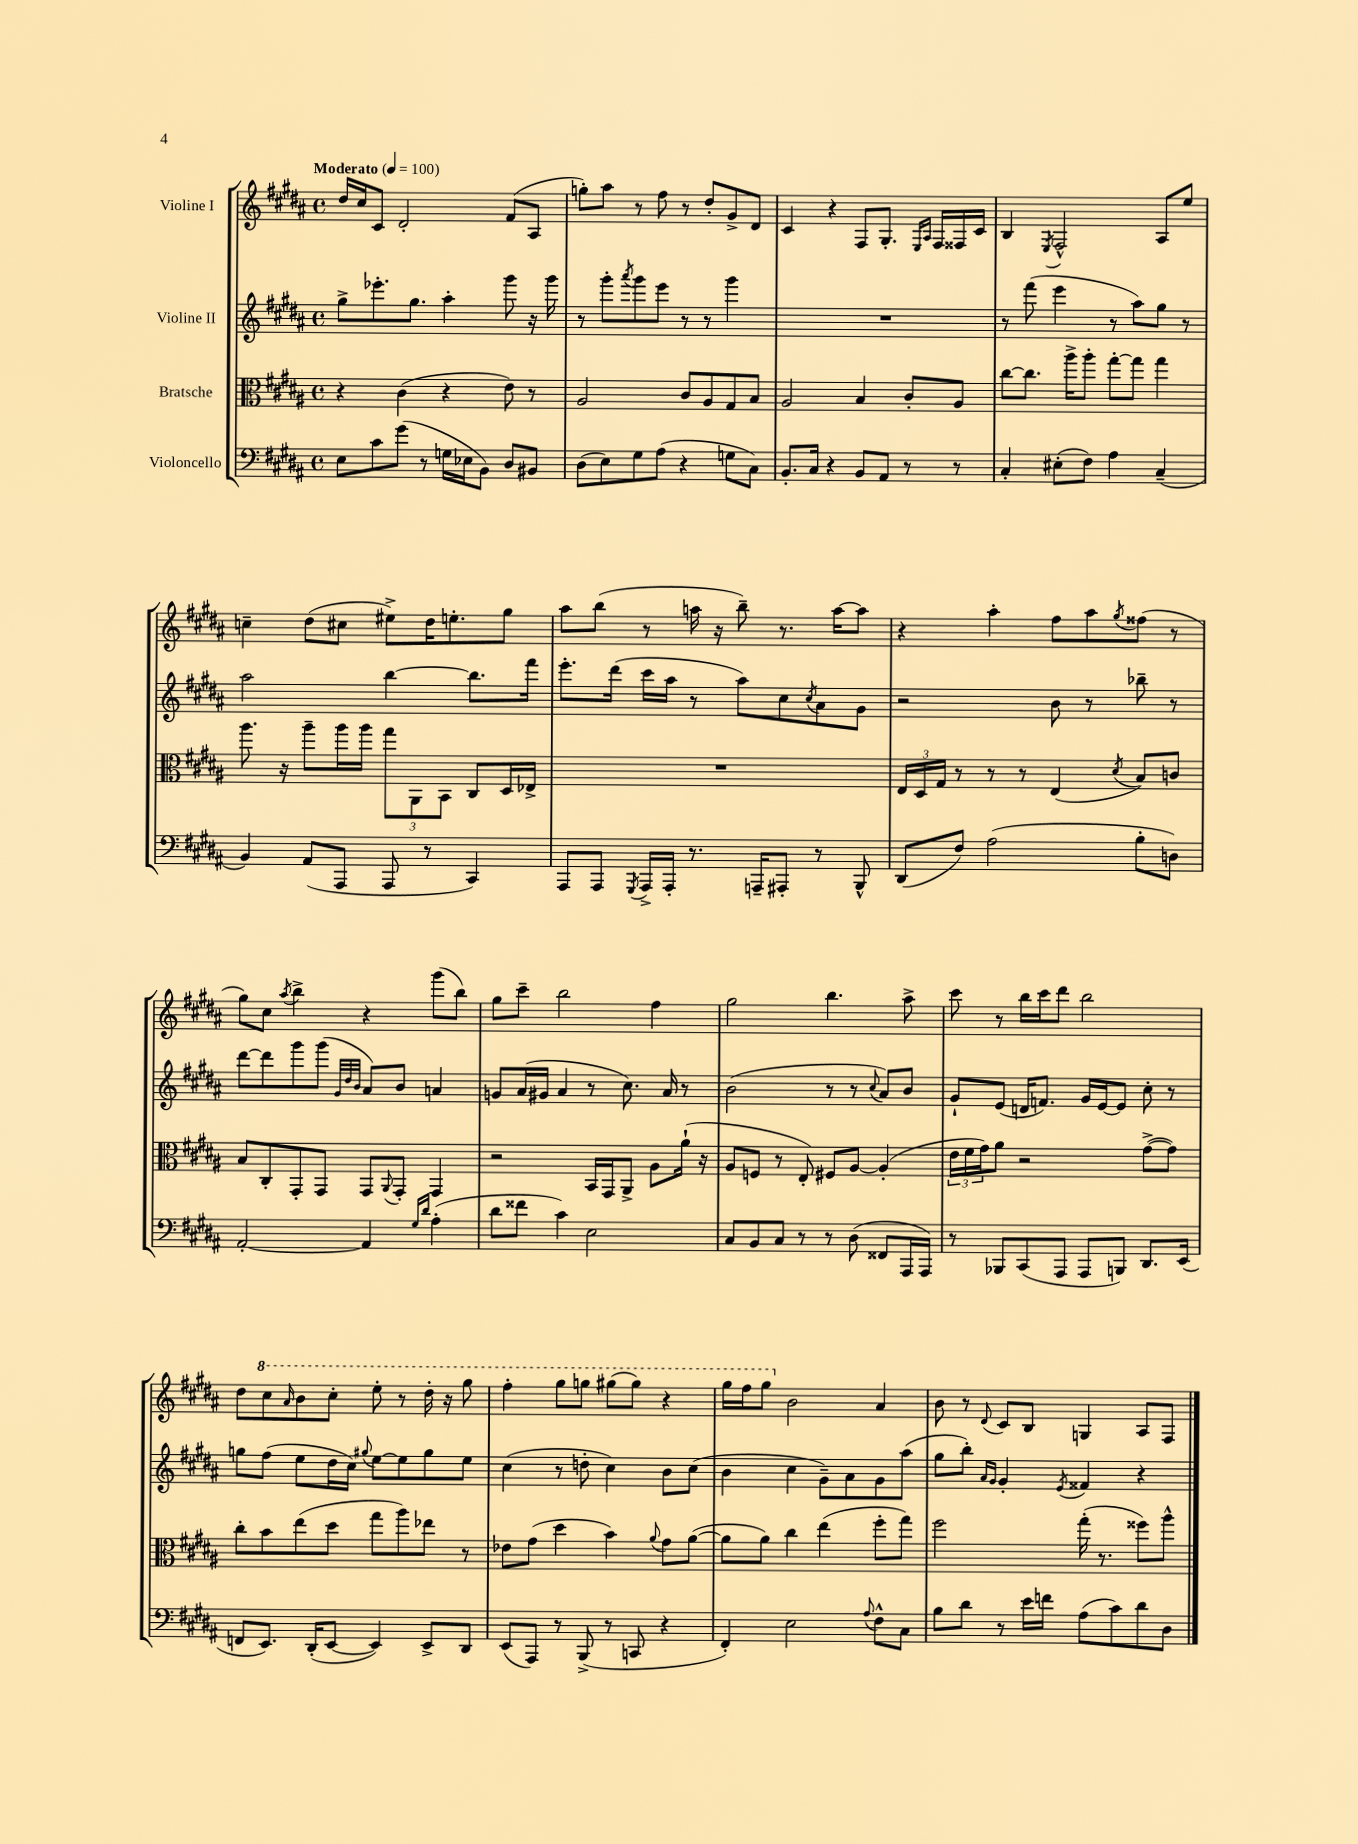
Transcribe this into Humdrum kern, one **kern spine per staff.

**kern	**kern	**kern	**kern
*part4	*part3	*part2	*part1
*staff4	*staff3	*staff2	*staff1
*I"Violoncello	*I"Bratsche	*I"Violine II	*I"Violine I
*clefF4	*clefC3	*clefG2	*clefG2
*k[f#c#g#d#a#]	*k[f#c#g#d#a#]	*k[f#c#g#d#a#]	*k[f#c#g#d#a#]
*M4/4	*M4/4	*M4/4	*M4/4
*met(c)	*met(c)	*met(c)	*met(c)
*MM100	*MM100	*MM100	*MM100
=1	=1	=1	=1
!	!	!	!LO:TX:a:B:t=Moderato
8E\L	4r	8gg#^\L	16dd#/LL
.	.	.	16cc#/J
8c#\	.	8.eee-X'\	8c#/J
(8g#\J	(4c#\	.	2d#'/
.	.	8.gg#\J	.
8r	.	.	.
16Gn\LL	4r	4aa#'\	.
16E-X\J	.	.	.
8BB\J)	.	.	.
8D#/L	8e\)	8ggg#\	(8f#/L
8BB#X/J	8r	16r	8A#/J
.	.	16ggg#\	.
=2	=2	=2	=2
(8D#\L	2A#/	8r	8ggn'\L)
8E\)	.	8ggg#'\L	8aa#\J
.	.	8qaaa#/	.
8G#\	.	8ggg#\	8r
(8A#\J	.	8eee\J	8ff#\
4r	8c#/L	8r	8r
.	8A#/	8r	8dd#'/L
8Gn\L	8G#/	4ggg#\	8g#^/
8C#\J)	8B/J	.	8d#/J
=3	=3	=3	=3
8.BB'/L	2A#/	1r	4c#/
16C#/Jk	.	.	.
4r	.	.	4r
8BB/L	4B/	.	8F#/L
8AA#/J	.	.	8.G#'/J
8r	8c#'/L	.	.
.	.	.	16qqE/LL
.	.	.	16qqA#/JJ
.	.	.	16F#/LL
8r	8A#/J	.	16F##X/
.	.	.	16c#/JJ
=4	=4	=4	=4
4C#'/	[8cc#\L	8r	4B/
.	8.cc#\J]	(8fff#\	.
.	.	.	8qE/
(8E#X'\L	.	4eee\	2F#^^/
.	16aa#^\KL	.	.
8F#\J)	8aa#'\J	.	.
4A#\	[8gg#'\L	8r	.
.	8gg#\J]	8aa#\L)	.
(4C#~/	4gg#\	8gg#\J	8A#/L
.	.	8r	8ee/J
!!LO:LB:g=z
=5	=5	=5	=5
4BB/)	8.aa#\	2aa#\	4ccn~\
.	16r	.	.
(8AA#/L	8aa#~\L	.	(8dd#\L
8AAA#/J	16aa#\L	.	8cc#X\J
.	16aa#\JJ	.	.
8AAA#/	12gg#\L	[4bb\	8ee#X^\L)
.	12AA#\	.	.
8r	.	.	16dd#\K
.	12BB\J	.	.
.	.	.	8.een'\
4CC#/)	8C#/L	8.bb\L]	.
.	16D#/L	.	8gg#\J
.	16E-X^/JJ	16fff#\Jk	.
=6	=6	=6	=6
8AAA#/L	1r	8.eee'\L	8aa#\L
8AAA#/J	.	.	(8bb\J
.	.	(16ddd#\Jk	.
8qGGG#/	.	.	.
16AAA#^/LL	.	16ccc#\LL	8r
16AAA#'/JJ	.	16aa#\JJ	.
8.r	.	8r	16aan\
.	.	.	16r
.	.	8aa#\L)	8bb~\)
16AAAn~/KL	.	.	.
8AAA#X'/J	.	8cc#\	8.r
.	.	8qcc#/	.
8r	.	8a#\	.
.	.	.	[16aa\KL
8BBB^^/	.	8g#\J	8aa\J]
=7	=7	=7	=7
(8DD#/L	24E/LL	2r	4r
.	24D#/	.	.
.	24G#/JJ	.	.
8F#/J)	8r	.	.
(2A#\	8r	.	4aa#'\
.	8r	.	.
.	(4E/	8b\	8ff#\L
.	.	8r	8aa#\
.	8qd#/	.	8qgg#/
8B'\L	8B/L)	8bb-X~\	(8ff##X\J
8Dn\J)	8cn/J	8r	8r
!!LO:LB:g=z
=8	=8	=8	=8
[2AA#'/	8B/L	[8ddd#\L	8gg#\L)
.	8C#'/	8ddd#\]	8cc#\J
.	.	.	8qaa#/
.	8GG#'/	8ggg#\	4bb^\
.	8GG#/J	(8ggg#\J	.
.	.	32qqg#/LLL	.
.	.	32qqdd#/	.
.	.	32qqb/JJJ	.
4AA#/]	8GG#/L	8a#/L)	4r
.	8qqAA#/	.	.
.	8GG#'/J	8b/J	.
16qqG#/LL	.	.	.
16qqd#/JJ	.	.	.
(4A#'\	4GG#/	4an/	(8ggg#\L
.	.	.	8bb\J)
=9	=9	=9	=9
8d#\L	2r	8gn/L	8gg#\L
8f##X\J	.	(16a#/L	8ccc#~\J
.	.	16g#X/JJ	.
4c#\)	.	4a#/	2bb\
2E\	16BB/LL	8r	.
.	16GG#/J	.	.
.	8AA#^/J	8.cc#\)	.
.	8A#\L	.	4ff#\
.	.	16a#/	.
.	(16a#`\Jk	8r	.
.	16r	.	.
=10	=10	=10	=10
8C#/L	8A#/L	(2b\	2gg#\
8BB/	8Fn/J	.	.
8C#/J	8r	.	.
8r	8E'/)	.	.
8r	8F#X/L	8r	4.bb\
(8D#\	[8A#/J	8r	.
.	.	8qqcc#/	.
8FF##X/L	(4A#'/]	8a#/L)	.
16AAA#/L	.	8b/J	8aa#^\
16AAA#/JJ)	.	.	.
=11	=11	=11	=11
8r	24e\LL	8g#`/L	8ccc#\
.	24f#\	.	.
.	24g#\J)	.	.
8BBB-X/L	8a#\J	(8e/J	8r
(8CC#/	2r	16dn/KL	16bb\LL
.	.	8.fn/J)	16ccc#\J
8AAA#/J	.	.	8ddd#\J
8AAA#/L	.	16g#/LL	2bb\
.	.	[16e/J	.
8BBBn/J)	.	8e/J]	.
8.DD#/L	([8g#^\L	8cc#'\	.
.	8g#\J])	8r	.
(16EE/Jk	.	.	.
!!LO:LB:g=z
=12	=12	=12	=12
8FFn/L	8cc#'\L	8ggn\L	8dd#\L
*	*	*	*8va
8.EE/J)	8b\	(8ff#\J	8ccc#\
.	.	.	16qqaa#/
.	(8ee\	8ee\L	8bb\
(16DD#'/KL	.	.	.
[8EE/J	8dd#\J	16dd#\L	8ccc#'\J
.	.	16cc#\JJ)	.
.	.	8qqgg#X/	.
4EE/])	8gg#\L	[8ee\L	8eee'\
.	8aa#\)	8ee\]	8r
8EE^/L	8ee-X\J	8gg#\	16ddd#'\
.	.	.	16r
8DD#/J	8r	8ee\J	8ggg#\
=13	=13	=13	=13
(8EE/L	8e-X\L	(4cc#\	4fff#'\
8AAA#/J)	(8g#\J	.	.
8r	4dd#\	8r	8ggg#\L
(8BBB^/	.	8ddn'\	8gggn\J
8r	4b\)	4cc#\)	(8ggg#X\L
8CCn/	.	.	8ggg#\J)
.	8qqa#/	.	.
4r	8g#\L	8b\L	4r
.	([8a#\J	(8cc#\J	.
=14	=14	=14	=14
4FF#'/)	8a#\L]	4b\	16ggg#\LL
.	.	.	16fff#\J
.	8a#\J)	.	8ggg#\J
*	*	*	*X8va
2E\	4cc#\	4cc#\	2b\
.	(4ee\	8g#~\L)	.
.	.	8a#\	.
8qqA#/	.	.	.
8F#^^\L	8ff#'\L	8g#\	4a#/
8C#\J	8gg#\J)	(8aa#\J	.
=15	=15	=15	=15
8B\L	2ff#\	8gg#\L	8b\
8d#\J	.	8bb'\J)	8r
.	.	16qqa#/LL	.
.	.	16qqg#/JJ	8qqd#/
8r	.	4g#'/	8c#/L
16e\LL	.	.	8B/J
16fn\JJ	.	.	.
.	.	8qe/	.
(8A#\L	(16gg#'\	4f##X/	4Gn/
.	8.r	.	.
8c#\)	.	.	.
8d#\	8ff##X\L)	4r	8A#/L
8D#\J	8aa#^^\J	.	8F#/J
==	==	==	==
*-	*-	*-	*-
